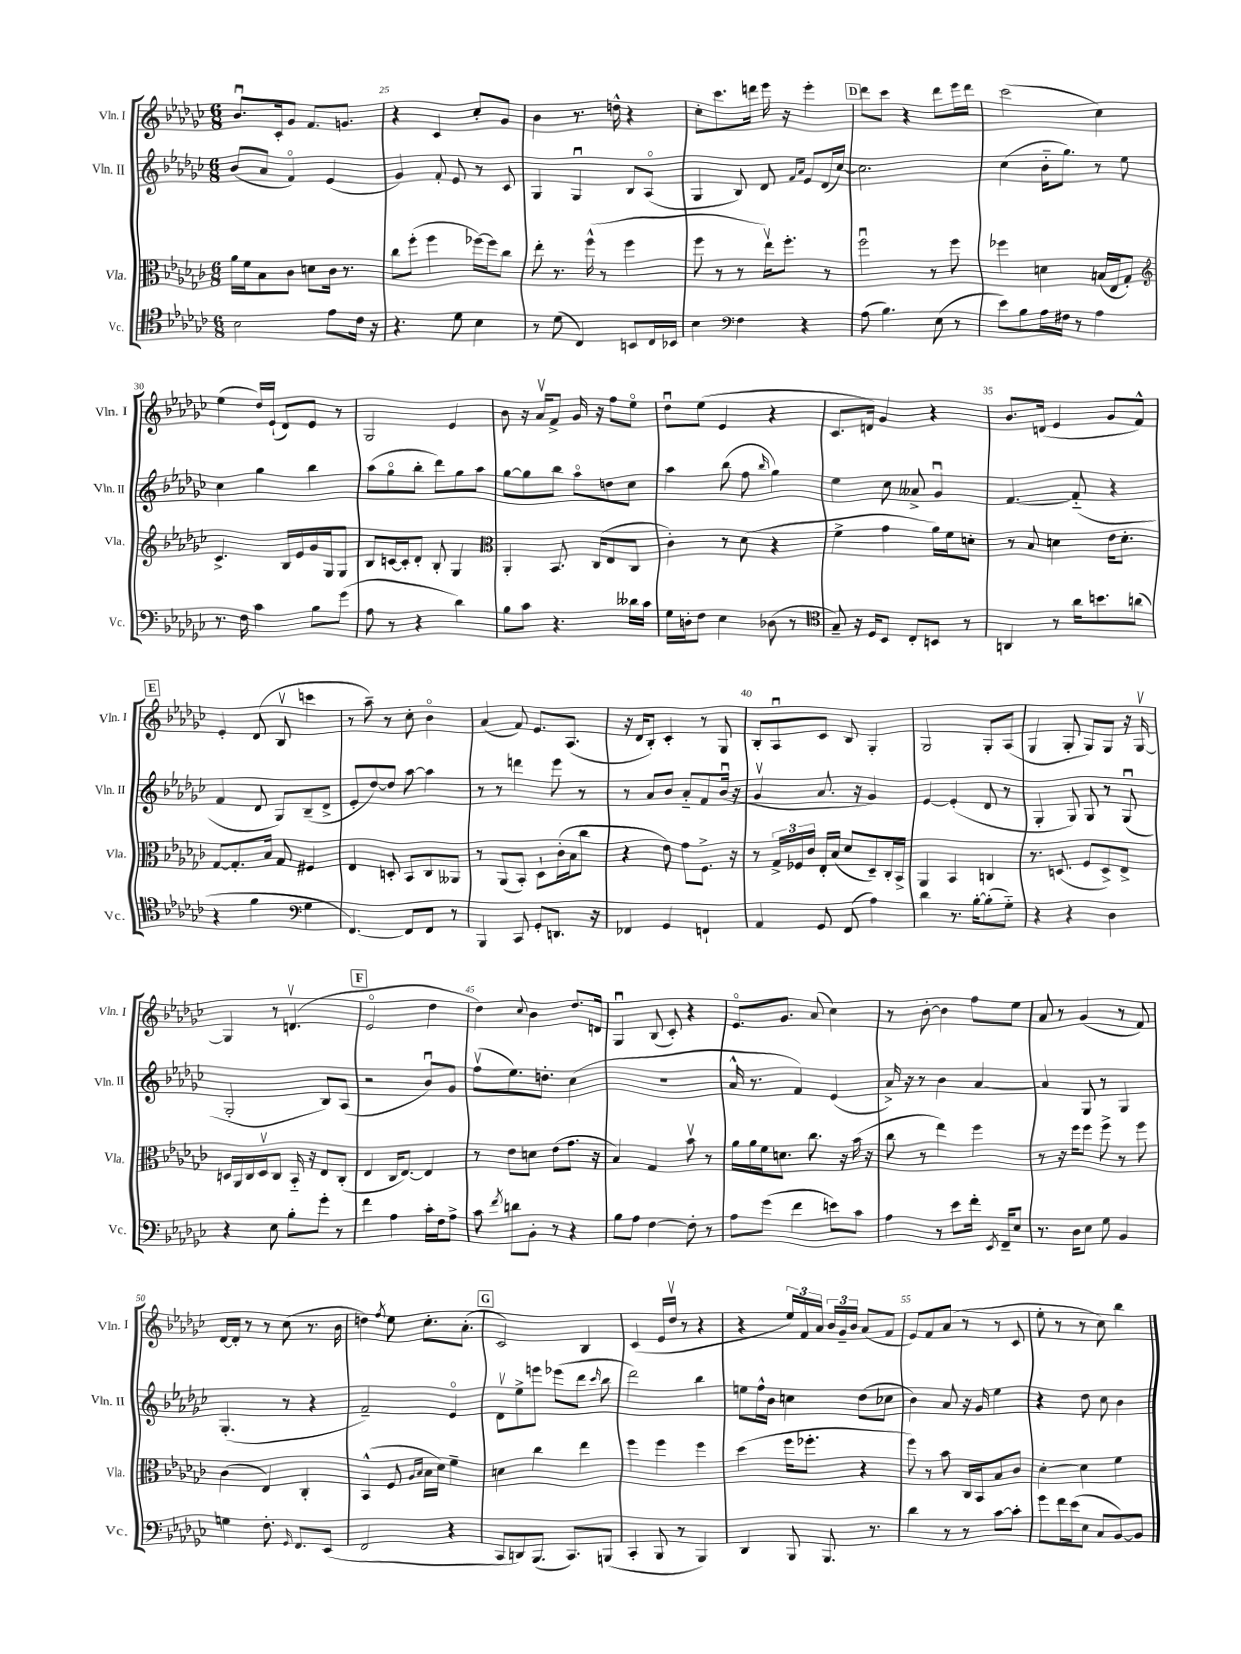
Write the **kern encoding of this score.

**kern	**kern	**kern	**kern
*part4	*part3	*part2	*part1
*staff4	*staff3	*staff2	*staff1
*I"Vc.	*I"Vla.	*I"Vln. II	*I"Vln. I
*I'Vc.	*I'Vla.	*I'Vln. II	*I'Vln. I
*clefC4	*clefC3	*clefG2	*clefG2
*k[b-e-a-d-g-c-]	*k[b-e-a-d-g-c-]	*k[b-e-a-d-g-c-]	*k[b-e-a-d-g-c-]
*M6/8	*M6/8	*M6/8	*M6/8
=24	=24	=24	=24
2B-\	16a-\LL	(8b-/L	8.b-u/L
.	16f\J	.	.
.	8B-\	8a-/J	.
.	.	.	16c-'/k
.	8c-\J	4f/)	8g-/J
.	8dn\L	.	8.f/L
8e-\L	16c-\Jk	(4e-/	.
.	8.r	.	8.gn/J
16c-\Jk	.	.	.
16r	.	.	.
=25	=25	=25	=25
4.r	8cc-\L	4g-/)	4r
.	(8ff'\J	.	.
.	4ff\	8f'/	4c-/
8d-\	.	8e-/	.
4B-\	[16ff-X\LL)	8r	8cc-'/L
.	16ff-\J]	.	.
.	8cc-\J	8c-/	8g-/J
=26	=26	=26	=26
8r	8ee-'\	4G-/	4b-\
(8d-\	8.r	.	.
4C-/)	.	4G-u/	8.r
.	(16ff^^\	.	.
.	8r	.	.
.	.	.	16ddn^^\
8BBn/L	4ff\	8B-/L	4r
16C-/L	.	(8A-/J	.
16BB-X/JJ	.	.	.
=27	=27	=27	=27
4B-\	8ff\	4G-/	8cc-'\L
.	8r	.	8.ccc-\
*clefF4	*	*	*
4F\	8r	8B-/)	.
.	.	.	16dddn\Jk
.	16ee-v\KL)	8d-/	16eee-\
.	8.ff'\J	.	16r
.	.	16qqf/LL	.
.	.	16qqa-/JJ	.
4r	.	8e-/L	4eee-'\
.	8r	(16d-/L	.
.	.	[16cc-/JJ)	.
!!LO:REH:place=s1:t=D
=28	=28	=28	=28
(8A-\	2ffu\	2.cc-\]	8ddd-\L
4.B-\)	.	.	8ccc-\J
.	.	.	4r
(8E-\	8r	.	8ddd-\L
8r	8ff\	.	16eee-\L
.	.	.	16ddd-\JJ
=29	=29	=29	=29
8e-\L)	4ff-X\	(4cc-\	(2ccc-\
8B-\	.	.	.
16A-\L	4dn\	16b-\KL	.
16F#X\JJ	.	8.gg-\J)	.
8r	.	.	.
4A-\	(16Bn/LL	8r	4cc-\)
.	16E-/J	.	.
.	8G-'/J)	8ee-\	.
!!LO:LB:g=z
=30	=30	=30	=30
*	*clefG2	*	*
8.r	4.c-^/	4cc-\	(4ee-\
16F\	.	.	.
4c-\	.	4gg-\	16dd-/LL)
.	.	.	(16e-`/JJ
.	16B-/LL	.	8d-/L)
.	16e-/	.	.
8B-\L	16g-/	4bb-\	8e-/J
.	16G-/J	.	.
(8g-\J	8G-/J	.	8r
=31	=31	=31	=31
8A-\	8B-/L	(8aa-\L	2G-/
8r	[16cn/L	8gg-\	.
.	16c'/J]	.	.
4r	8d-'/J	8bb-'\J	.
.	8B-'/	8ddd-\L)	.
4d-\)	4G-/	8gg-\	4e-/
.	.	8aa-\J	.
=32	=32	=32	=32
*	*clefC3	*	*
8B-\L	4AA-'/	[8gg-\L	8b-\
8c-\J	.	8gg-\]	16r
.	.	.	16a-v/KL
4.r	8.BB-/	8bb-\J	8f^/J
.	.	8aa-\L	16g-/
.	(16C-/KL	.	16r
.	8E-/	8ddn\	8ff\L
16d--X\LL	8C-/J	8cc-\J	8ee-\J
16c-\JJ	.	.	.
=33	=33	=33	=33
16G-\LL	4c-'\)	4aa-\	8dd-u\L
16Dn'\J	.	.	.
8F\J	.	.	(8ee-\J
4E-\	8r	(8bb-\	4e-/
.	(8d-\	8ff\	.
.	.	16qqbb-/	.
(8D-X\	4r	4gg-\)	4r
8r	.	.	.
=34	=34	=34	=34
*clefC4	*	*	*
8G-~/)	4f^\	4ee-\	8.c-/L
16r	.	.	.
16D-/KL	.	.	16dn/Jk)
8BB-/J	4g-\	8cc-\	4g-/
8C-'/L	.	8a--X^/	.
8BBn/J	16a-\LL)	4g-u/	4r
.	16f\J	.	.
8r	8dn'\J	.	.
=35	=35	=35	=35
4AAn/	8r	[4.f/	8.b-/L
.	8B-/	.	.
.	.	.	(16dn/Jk
8r	4dn\	.	4e-/
16a-\KL	.	(8f/]	.
8.bn\	.	.	.
.	16e-\KL	4r	8g-/L
.	8.d'\J	.	.
(8an\J	.	.	8f^^/J)
!!LO:LB:g=z
!!LO:REH:place=s1:t=E
=36	=36	=36	=36
4r	[8G-/L	4f/	4e-'/
.	8.G-'/]	.	.
4f\	.	8d-/	(8d-/
.	16B-/Jk	.	.
.	8G-/	8G-/L)	8B-v/
*clefF4	*	*	*
4G-\	4F#X/	(8B-~/	4cccn\
.	.	8d-^/J	.
=37	=37	=37	=37
[4.FF/)	4E-/	8e-'/L	8r
.	.	[8dd-/)	8aa-~\)
.	8Dn'/	8dd-/J]	8r
8FF/L]	8BB-/L	[8aa-\	8cc-'\
8FF/J	8C-/	4aa-\]	4b-\
8r	8AA--X/J	.	.
=38	=38	=38	=38
4BBB-/	8r	8r	(4a-/
.	(8AA-/L	8r	.
8CC-/	8BB-'/J)	4dddn\	8f/)
8GG-'/L	8D-`\L	.	8.e-/L
8.DDn/J	(16c-'\L	8eee-\	.
.	16B-\J	.	(8.A-/J
.	8cc-\J	8r	.
16r	.	.	.
=39	=39	=39	=39
4FF-X/	4r	8r	16r
.	.	.	16d-/KL
.	.	8a-/L	8B-'/J)
4GG-/	8e-\)	8b-/J	4c-'/
.	8g-\L	8a-/L	.
4FFn`/	8.F^\J	8f/	8r
.	.	(16b-u/Jk	8G-/
.	16r	16r	.
=40	=40	=40	=40
4AA-/	8r	4g-v/	8B-'/L
.	24G-^/LL	.	8A-u/
.	24F-X/	.	.
.	24c-/JJ	.	.
8GG-/	16E-'/LL	8.a-/	8c-/J
.	(16B-/JJ	.	.
(8FF/	8d-/L	.	8B-/
.	.	16r	.
4A-\)	8D-~/)	4g-/)	4G-'/
.	16C-'/L	.	.
.	16BB-^/JJ	.	.
=41	=41	=41	=41
4d-\	4AA-/	[4e-/	2G-/
8.r	4BB-/	(4e-'/]	.
[16B-'\KL	.	.	.
(8B-'\]	4Cn/	8d-/	8G-'/L
8G-\J)	.	8r	(8A-/J
=42	=42	=42	=42
4r	8.r	4G-'/	4G-/
.	(8.Dn/	.	.
4r	.	8G-/)	8G-'/
.	8F/L	8G-/	8G-/L)
4D-\	8D^/)	8r	8G-/J
.	8E-^/J	(8G-u/	16r
.	.	.	[16G-v/
!!LO:LB:g=z
=43	=43	=43	=43
4r	16Dn/LL	2G-'/	4G-/]
.	16AA-/	.	.
.	16C-/	.	.
.	16Dv/J	.	.
8E-\	8C-/J	.	8r
8B-'\L	16BB-/	.	(4.dnv/
.	16r	.	.
8g-'\J	8E-/L	8B-/L)	.
8r	(8C-'/J	(8A-/J	.
!!LO:REH:place=s1:t=F
=44	=44	=44	=44
4f\	4E-/	2r	2e-/
4A-\	16C-/KL	.	.
.	[8.E-/J)	.	.
16c-'\LL	4E-/]	8b-u/L)	4dd-\
16F\J	.	.	.
8A-^\J	.	8g-/J	.
=45	=45	=45	=45
8c-\	8r	(8ffv\L	4dd-\)
8qf/	.	.	.
8dn\L	8e-\L	8.ee-\)	.
.	.	.	8qqcc-/
8BB-'\J	8dn\J	.	4b-\
.	.	8.ddn'\J	.
8r	(8e-\L	.	.
4r	8.g-\J	(4cc-\	8.dd-/L
.	16r	.	16dn/Jk
=46	=46	=46	=46
8B-\L	4B-/)	2.r	4G-u/
8A-\J	.	.	.
[4F\	4G-/	.	(8B-/
.	.	.	8c-'/)
8F'\]	8b-v\	.	4r
8r	8r	.	.
=47	=47	=47	=47
8A-\L	16a-\LL	16a-^^/	8.e-/L
.	16a-\	8.r	.
(8g-\J	16f\J	.	.
.	8.dn\J	.	8.g-/J
4f\	.	4f/)	.
.	8.cc-\	.	(8a-/
8en\L)	.	(4e-/	4cc-\)
.	16r	.	.
8c-\J	(16b-\	.	.
.	16r	.	.
=48	=48	=48	=48
4A-\	8cc-\	16a-^/)	8r
.	.	16r	.
.	8r	8r	[8b-'\
8r	4ee-\)	4b-\	4b-\]
8e-\L	.	.	.
16f'\Jk	4ff\	[4a-/	8ff\L
8qEE-/	.	.	.
16FF~/KL	.	.	.
8E-/J	.	.	8ee-\J
=49	=49	=49	=49
8.r	8r	4a-/]	8a-/
.	16r	.	8r
16D-\KL	16ff\KL	.	.
8E-\J	8ff\J	8G-/	(4g-/
8G-\	8ff^\	8r	.
4BB-/	8r	4G-/	8r
.	8ff\	.	8f/)
!!LO:LB:g=z
=50	=50	=50	=50
4Gn\	(4c-\	(4.G-'/	[16d-/LL
.	.	.	16d-'/JJ]
.	.	.	8r
8.F'\	4E-/)	.	8r
.	.	8r	(8cc-\
16qqGG-/	.	.	.
8.FF/L	.	.	.
.	4C-'/	4r	8.r
(8EE-/J	.	.	.
.	.	.	16b-\
=51	=51	=51	=51
2FF/	(4BB-^^/	2f~/)	4ddn\)
.	.	.	8qff/
.	8F/	.	8ee-\
.	16qqA-/LL	.	.
.	16qqB-/JJ	.	.
.	16B-\LL	.	8.cc-'\L
.	16d-\JJ)	.	.
4r	4f~\	4e-/	.
.	.	.	(8.a-'\J
!!LO:REH:place=s1:t=G
=52	=52	=52	=52
8CC-/L	4dn\	8d-v\L	2c-/)
8DDn/)	.	8ee-^\	.
(8.BBB-/J	4cc-\	8eeen\J	.
.	.	(8eee-X\L	.
8.CC-/L)	.	.	.
.	4ee-\	8ddd-\J	4B-/
.	.	16qqccc-/	.
(8BBBn/J	.	8bb-\	.
=53	=53	=53	=53
4CC-'/	4ff\	2ddd-\)	(4c-/
8BBB-/	4ff\	.	16e-/LL
.	.	.	16dd-v/JJ
8r	.	.	8r
4BBB-/)	4ff\	4bb-\	4r
=54	=54	=54	=54
4DD-/	(4dd-\	8een\L	4r
.	.	16ff^^\L	.
.	.	16b-\JJ	.
8BBB-/	16ff\KL	4ccn\	24ee-/LL)
.	.	.	24f/
.	8.ff-X'\J	.	.
.	.	.	24a-/JJ
8.BBB-/	.	.	24b-/LL
.	.	.	24g-~/
.	.	.	24b-/JJ
.	4r	(8dd-\L	(8a-/L
8.r	.	.	.
.	.	8cc-X\J	8f/J
=55	=55	=55	=55
4d-\	8ff\)	4b-\)	8e-/L)
.	8r	.	8f/
8r	8b-\	8a-/	(8a-/J
8r	16C-/LL	16r	8r
.	16BB-/J	16g-/	.
[8c-\L	8B-/	4ee-\	8r
8c-'\J]	8c-/J	.	8c-/
=56	=56	=56	=56
8g-\L	[4d-'\	4r	8ee-'\
16f\L	.	.	8r
(16e-\J	.	.	.
8E-\J	4d-\]	8dd-\	8r
8C-/L	.	8cc-\	8cc-\)
[8BB-/)	4f\	4b-\	4bb-\
8BB-/J]	.	.	.
==	==	==	==
*-	*-	*-	*-
